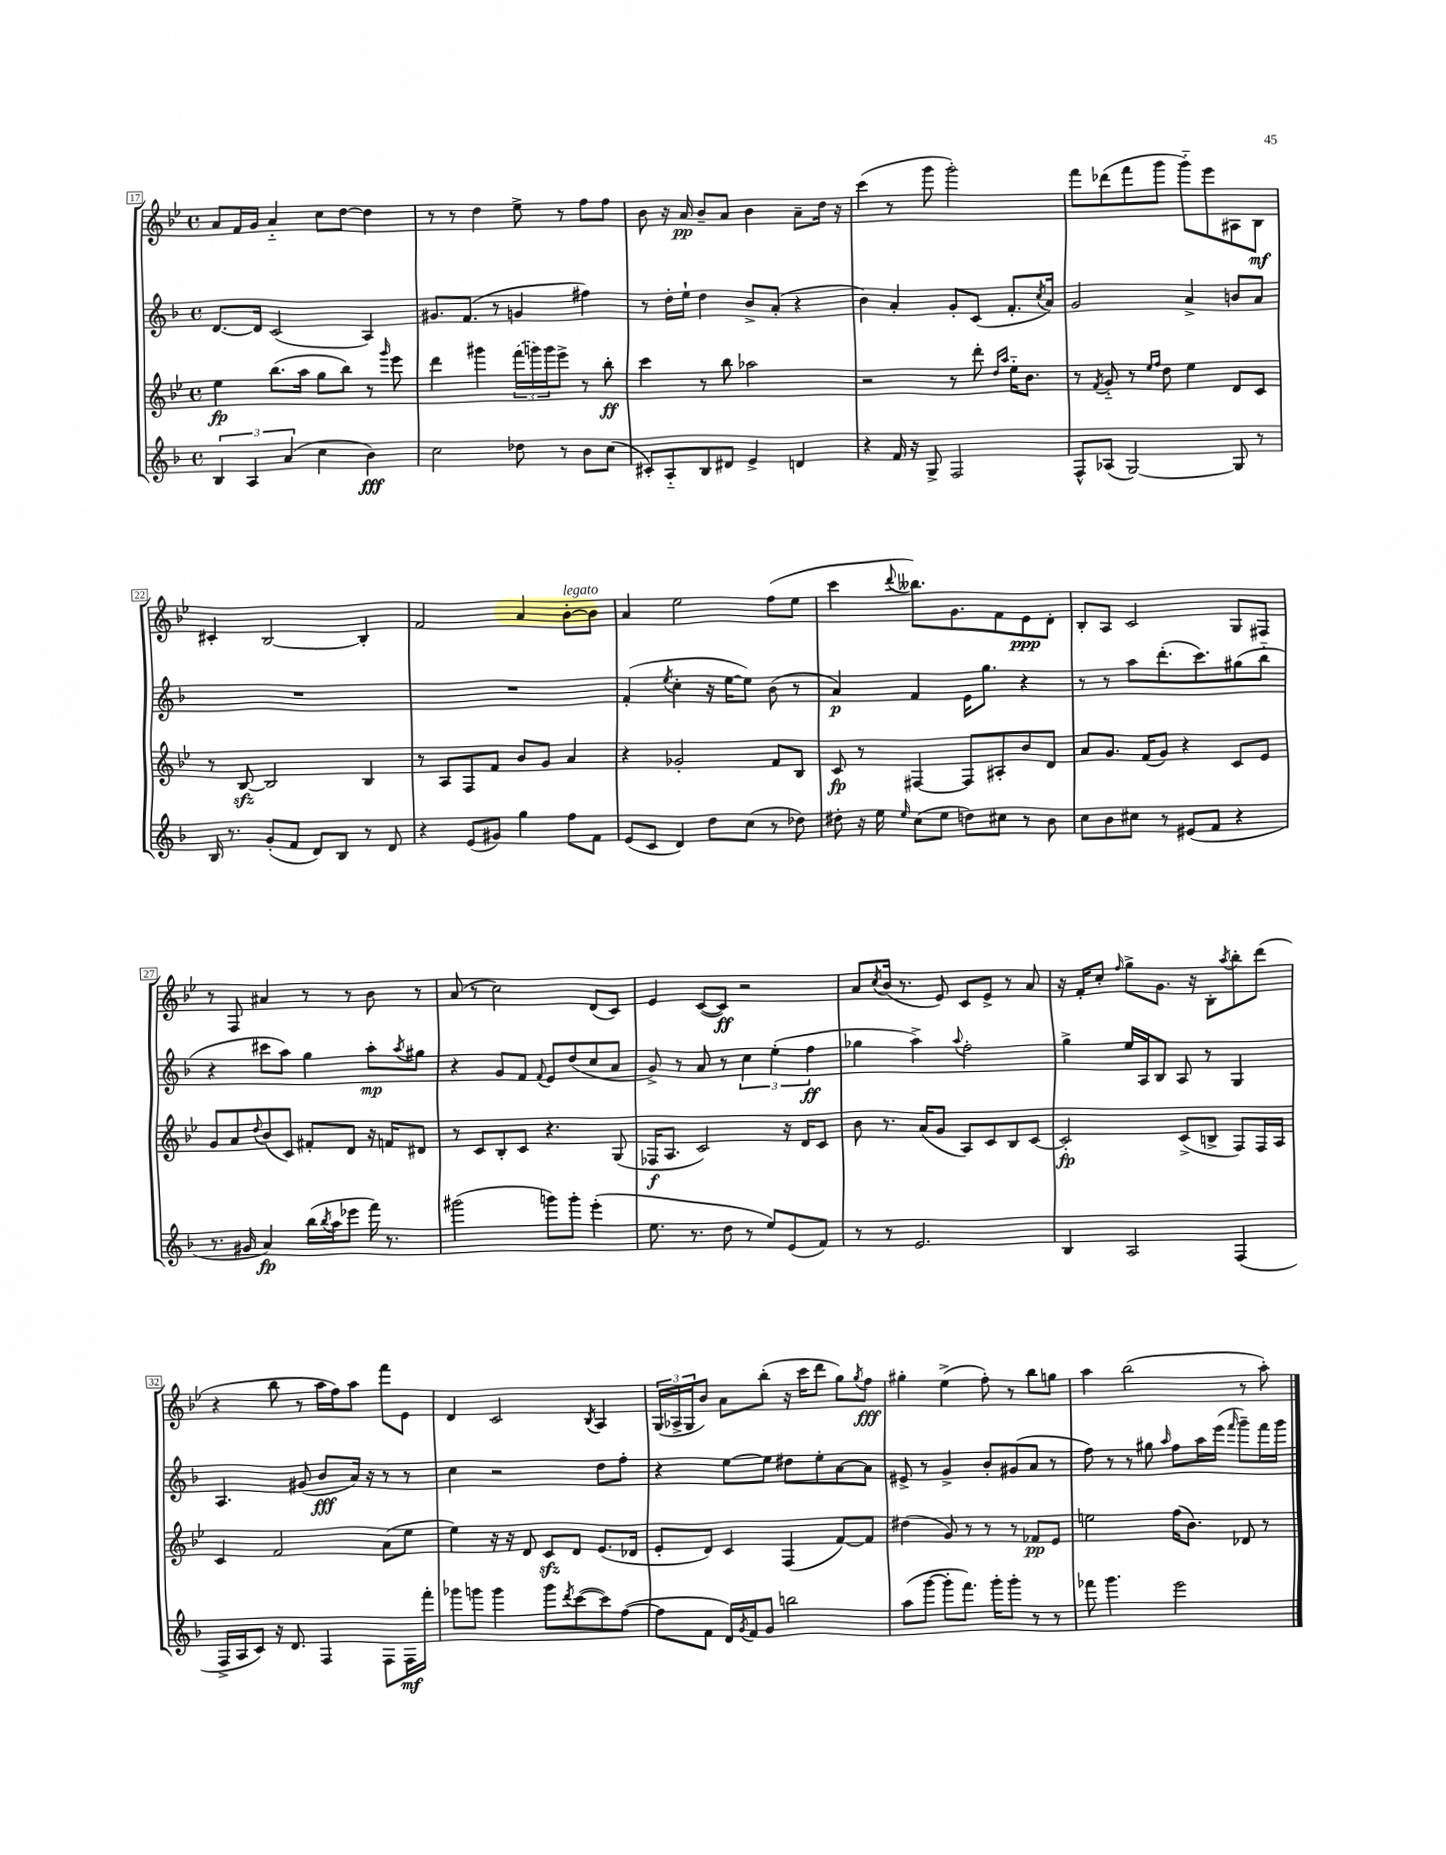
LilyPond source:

<<
\new StaffGroup <<
\new Staff = "s0" {
    \clef treble \key bes \major \defaultTimeSignature \time 4/4
    a'8 f'16 g'16 a'4-_ c''8 d''8~ d''4 |
    r8 r8 d''4 ees''8-> r8 f''8 f''8 |
    bes'8 r16 a'16\pp bes'8-- a'8 bes'4 a'8-- d''16 r16 |
    c'''4( r8 g'''8 g'''2-.) |
    f'''8 des'''8( f'''8 g'''8 g'''8-_) ees'''8 ais8 bes8\mf |
    cis'4-. bes2~ bes4-. |
    f'2 a'4 bes'8~-.^\markup { \italic "legato" } bes'8 |
    a'4 ees''2 f''8( ees''8 |
    c'''4 \appoggiatura { d'''8 } beses''8.) g'8. f'8 ees'8\ppp d'8-. |
    bes8-. a8 c'2 g8 fis8 |
    r8 f8 ais'4 r8 r8 bes'8 r8 |
    a'8( r8 c''2) d'8( c'8) |
    ees'4 c'8~( c'8\ff) r2 |
    a'8 \acciaccatura { c''8 } bes'16( r8. ees'8) c'8 ees'8-> r8 a'8 |
    r16 f'16-. c''8-. \grace { f''16 } g''8-> g'8. r16 bes8-. \acciaccatura { a''8 } bes''8-. d'''8( |
    r4 bes''8 r8 a''16 f''16) a''8 f'''8 ees'8 |
    d'4 c'2 \acciaccatura { bes8 } a4 |
    \tuplet 3/2 { g16( aes16-> g16 } bes'8) a'8 bes''8-.( r16 c'''16 d'''8 g''8) \acciaccatura { g''8 } f''8\fff |
    gis''4-. ees''4->( f''8-.) r8 bes''8 g''8 |
    a''4 bes''2( r8 a''8-.) \bar "|." |
}
\new Staff = "s1" {
    \clef treble \key f \major \defaultTimeSignature \time 4/4
    d'8.~ d'16 c'2( a4) |
    gis'8. f'8.( r8 g'4 fis''4) |
    r8 d''16-. e''16-! d''4 bes'8-> a'8-.( r4 |
    bes'4) a'4-. g'8-. c'8( f'8.-. \acciaccatura { c''8 } a'16) |
    g'2 a'4-> b'8 a'8 |
    R1 |
    R1 |
    f'4-.( \acciaccatura { e''8 } c''4-. r16 e''16~ e''8) bes'8( r8 |
    a'4\p) f'4 e'16 g''8. r4 |
    r8 r8 a''8 d'''8.-.( c'''8.) gis''8( bes''8-_ |
    r4 cis'''8 a''8) g''4 a''8-.\mp \acciaccatura { a''8 } gis''8 |
    r4 g'8 f'8 \appoggiatura { f'8 } e'8 d''8( c''8 a'8 |
    g'8->) r8 a'8 r8 \tuplet 3/2 { c''4 e''4-.( f''4\ff } |
    ges''4 a''4->) \appoggiatura { a''8 } f''2-. |
    g''4-> e''16 a16 bes8 a8 r8 g4 |
    a4. gis'8( bes'8\fff a'16) r16 r8 r8 |
    c''4 r2 d''8 f''8-. |
    r4 e''8~ e''8 dis''8 e''8-. a'8~ a'8 |
    eis'8-> r8 g'4-> bes'8-. gis'8( a'8 r8 |
    f''8) r8 r8 gis''8 \grace { a''16 } f''8 a''16 e'''16( \grace { f'''16 } g'''8--) f'''16 g'''16 \bar "|." |
}
\new Staff = "s2" {
    \clef treble \key bes \major \defaultTimeSignature \time 4/4
    ees''4\fp bes''8.( a''16 g''8 bes''8) r8 \grace { g'''16 } ees'''8 |
    d'''4 gis'''4 \tuplet 3/2 { \once \slurDashed f'''16( g'''16) g'''16 } ees'''8-> r8 bes''8-.\ff |
    c'''4 r8 bes''8 aes''2 |
    r2 r8 d'''8-. \grace { d''16 a''16 } ees''16-_ bes'8. |
    r8 \acciaccatura { f'8 } g'8-_ r8 \grace { ees''16 f''16 } d''8 ees''4 d'8 c'8 |
    r8 bes8~\sfz bes2 bes4 |
    r8 a8 f8 f'8 bes'8 g'8 a'4 |
    r4 ges'2-. f'8 bes8 |
    c'8\fp r8 fis4~ fis8 ais8-. bes'8 d'8 |
    a'8 g'8. f'16( g'8) r4 c'8 ees'8 |
    g'8 a'8 \appoggiatura { d''8 } bes'8( c'8) fis'8-. d'8 r16 f'16 dis'8 |
    r8 c'8 bes8-. c'8 r4. g8( |
    fes16\f a8. c'2) r16 d'16 c'8 |
    bes'8 r8. a'16( g'8 a8) c'8 bes8 c'8~ |
    c'2-.\fp c'8->( b8-> f8) f16 a16 |
    c'4 f'2 a'8( ees''8 |
    ees''4) r16 r16 d'8 c'8\sfz d'8 ees'8.( des'16 |
    ees'8-. d'8) c'4 f4( f'8~) f'8 |
    dis''4( g'8) r8 r8 r8 fes'8\pp ees'8 |
    e''2 f''16( bes'8.) des'8 r8 \bar "|." |
}
\new Staff = "s3" {
    \clef treble \key f \major \defaultTimeSignature \time 4/4
    \tuplet 3/2 { bes4 a4 a'4( } c''4 bes'4\fff) |
    c''2 des''8 r8 bes'8 c''8( |
    cis'8-.) a8-_ bes8 dis'8 e'4-> d'4 |
    r4 f'16 r16 g8-> f2 |
    f8-^ aes8( g2~) g8 r8 |
    bes16 r8. g'8-.( f'8 d'8) bes8 r8 d'8 |
    r4 e'8( gis'8) g''4 f''8 f'8 |
    e'8( c'8 d'4) d''8 c''8( r8 des''8) |
    dis''8-. r16 e''16 \grace { e''16 } c''8( e''8 d''8) cis''8 r8 bes'8 |
    c''8 bes'8 cis''8 r8 eis'8( f'8 r4 |
    r8. gis'16 a'4\fp) bes''16( \acciaccatura { bes''8 } a''16 ees'''8 f'''16) r8. |
    gis'''2( g'''8) g'''8-. e'''4-.( |
    e''8. r8. d''8 r8 e''8) e'8( f'8) |
    r8 r8 e'2. |
    bes4 a2 f4( |
    f16-> a16 c'8) r16 d'8. f4 f8 f16\mf f'''16-. |
    ges'''8 g'''8 g'''4 g'''8 \acciaccatura { d'''8 } c'''8~( c'''8) f''8~( |
    f''8 f'8 d'16) \acciaccatura { g'8 } f'16 g'8 b''2 |
    a''8( g'''8~ g'''8-. f'''8.) g'''16-. g'''8-. r8 r8 |
    fes'''8 g'''4. e'''2 \bar "|." |
}
>>
>>
\layout { \context { \Score currentBarNumber = #17 \override BarNumber.stencil = #(make-stencil-boxer 0.1 0.3 ly:text-interface::print) } }
